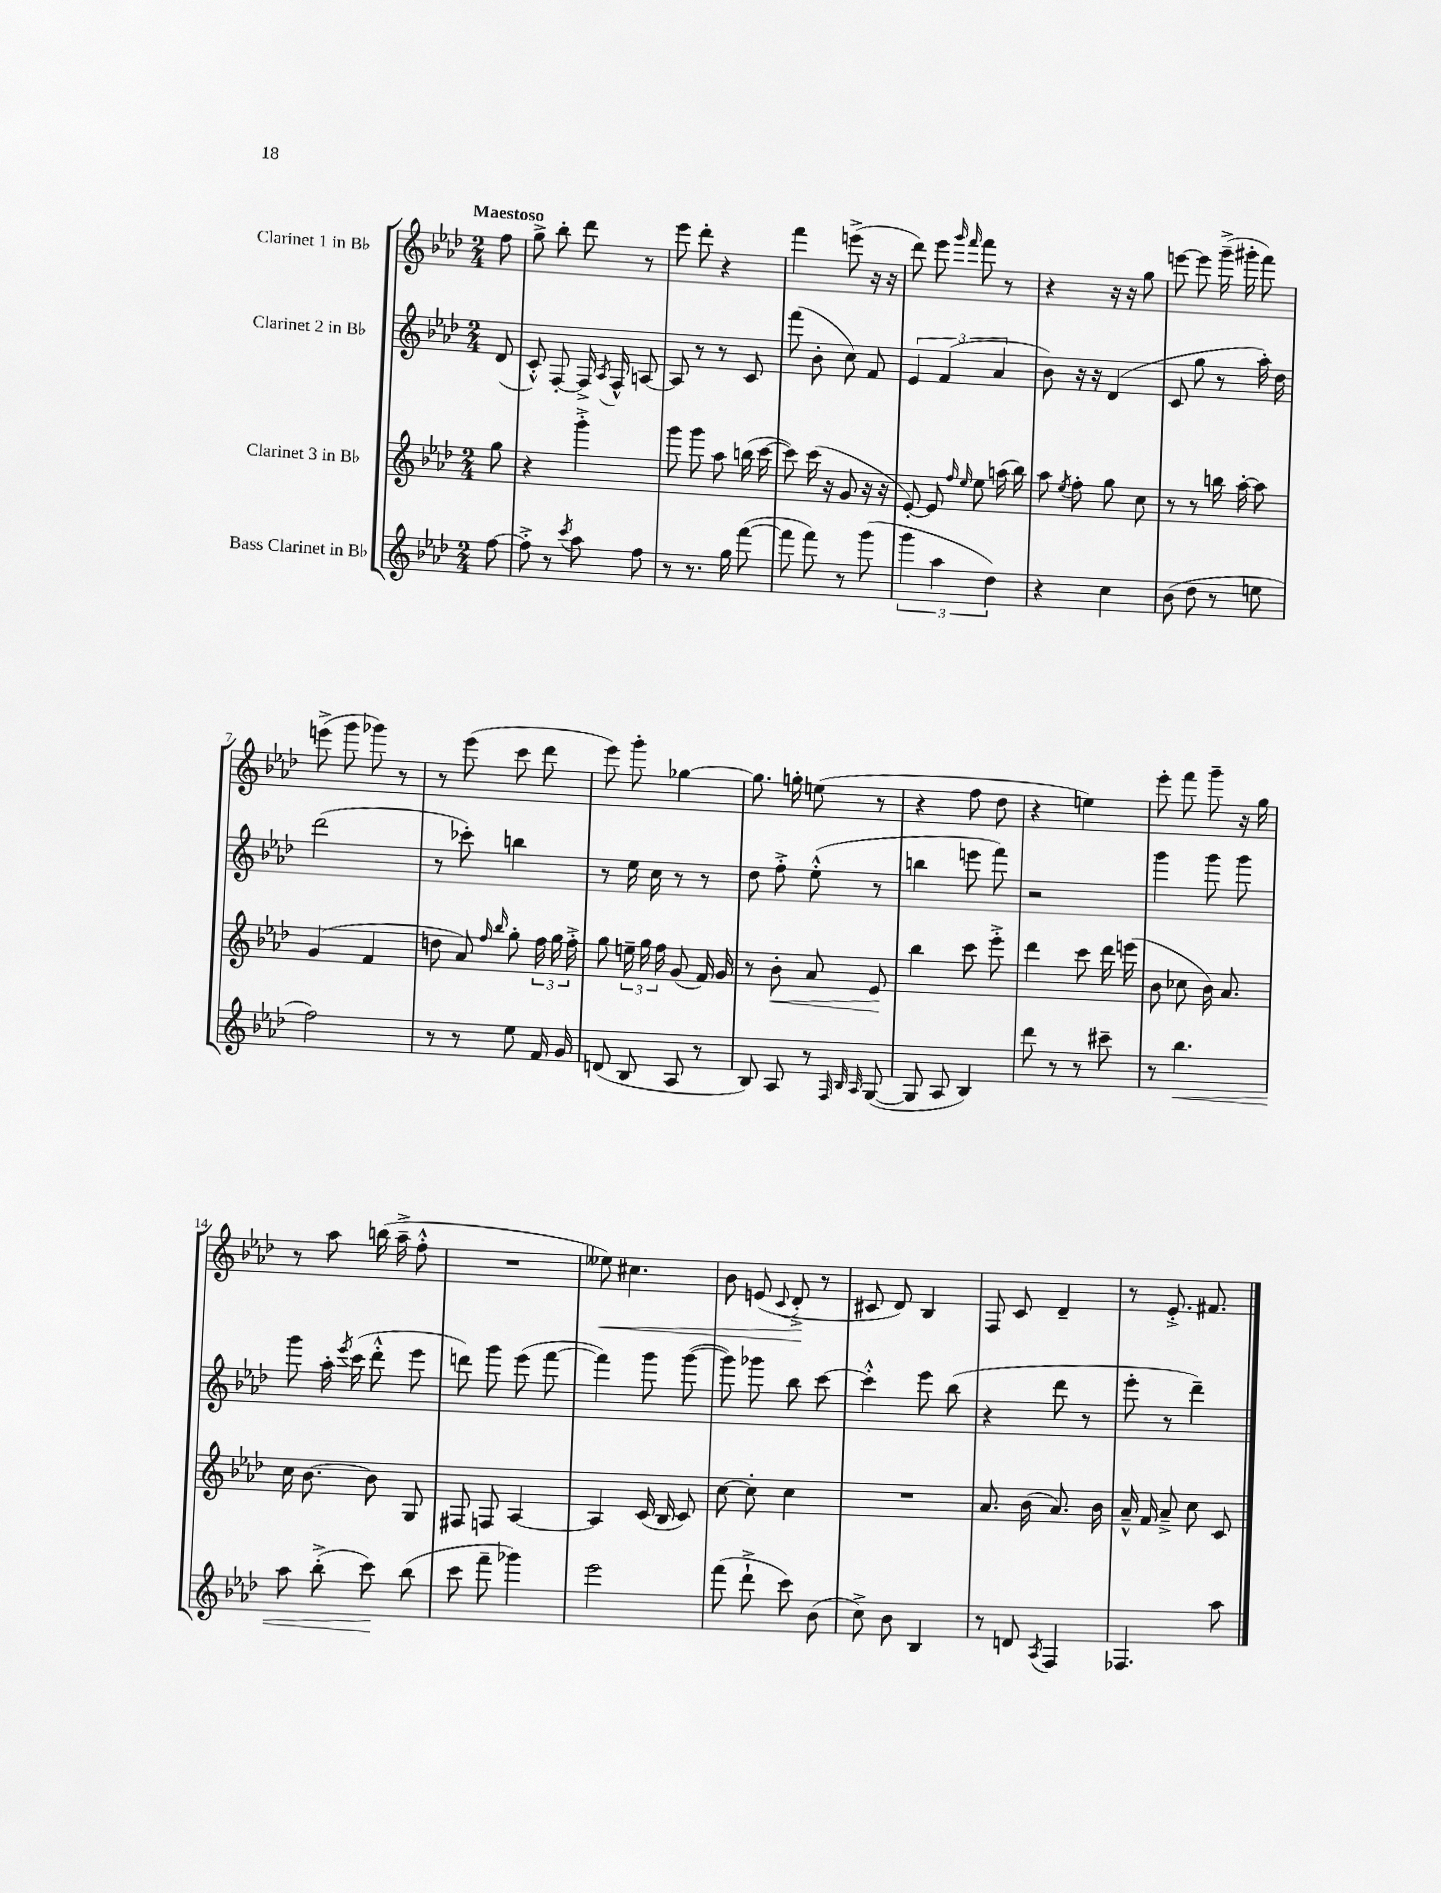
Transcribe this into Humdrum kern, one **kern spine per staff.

**kern	**kern	**kern	**kern
*staff4	*staff3	*staff2	*staff1
*clefG2	*clefG2	*clefG2	*clefG2
*k[b-e-a-d-]	*k[b-e-a-d-]	*k[b-e-a-d-]	*k[b-e-a-d-]
*M2/4	*M2/4	*M2/4	*M2/4
[8ff	8gg	(8d-	8ff
=	=	=	=
8ff'^]	4r	8c'^^)	8gg^
8r	.	[8F'	8bb-'
8qccc	.	.	.
8aa-	4ggg'^	16F^]	8ddd-
.	.	8qA-	.
.	.	16F^^	.
8ff	.	[8A	8r
=	=	=	=
8r	8ggg	8A]	8eee-
8.r	8ggg	8r	8ddd-'
.	8aa-	8r	4r
16gg	.	.	.
([8fff	(16bb	8c	.
.	[16ccc	.	.
=	=	=	=
8fff]	8ccc])	(8fff	4fff
8fff)	(16ccc	8b-'	.
.	16r	.	.
8r	8g	8cc)	(8eee^
(8ggg	16r	8f	16r
.	16r	.	16r
=	=	=	=
6ggg	[8e-')	6e-	8ddd-)
.	8e-]	.	8eee-
6aa-	.	(6f	.
.	16qqff	.	16qqggg
.	16qqee-	.	16qqfff
.	8ee-	.	8fff
6dd-)	.	6a-	.
.	(16aa	.	8r
.	16bb-)	.	.
=	=	=	=
4r	8aa-	8b-)	4r
.	8qee-	.	.
.	8ff'	16r	.
.	.	16r	.
4cc	8gg	(4d-	16r
.	.	.	16r
.	8cc	.	8gg
=	=	=	=
(8b-	8r	8c	[8eee
8dd-	8r	8gg	8eee]
8r	16bb	8r	(16ggg~^
.	[16aa-'	.	16ggg#'
8ee	8aa-]	16aa-')	8fff)
.	.	16dd-	.
=	=	=	=
2ff)	(4g	(2ddd-	(8eee^
.	.	.	8ggg
.	4f	.	8ggg-)
.	.	.	8r
=	=	=	=
8r	8dd	8r	8r
8r	8a-)	8ccc-')	(8eee-
.	16qqff	.	.
.	16qqbb-	.	.
8ee-	8gg'	4bb	8ccc
16f	24ff	.	8ddd-
.	24gg	.	.
16g	.	.	.
.	24ff'^	.	.
=	=	=	=
(8d	8gg	8r	8eee-)
8B-	24ee~	16ee-	8ggg'
.	24gg	.	.
.	.	16cc	.
.	24ff	.	.
8A-	(8g	8r	[4gg-
8r	16f)	8r	.
.	16g	.	.
=	=	=	=
8B-)	8r	8dd-	8.gg-]
8A-	8b-'	8ff'^	.
.	.	.	16gg'
8r	8a-	(8ee-'^^	(8ee
32qqF	.	.	.
32qqB-	.	.	.
32qqA-	.	.	.
([8G	8e-	8r	8r
=	=	=	=
8G]	4bb-	4bb	4r
8A-	.	.	.
4B-)	8ccc	8eee	8ff
.	8eee-'^	8fff)	8dd-
=	=	=	=
8ddd-	4ddd-	2r	4r
8r	.	.	.
8r	8ccc	.	4ee)
8ccc#~	16ddd-	.	.
.	(16eee	.	.
=	=	=	=
8r	8b-	4ggg	8eee-'
4.bb-	8cc-	.	8fff
.	16b-)	8ggg	8ggg~
.	8.a-	.	.
.	.	8ggg	16r
.	.	.	16gg
=	=	=	=
8aa-	16cc	8ggg	8r
.	[8.b-	.	.
(8bb-'^	.	16aa-'	8aa-
.	.	8qeee-	.
.	.	(16ccc	.
8ccc)	8b-]	8ddd-'^^	(16bb
.	.	.	16aa-~^
(8bb-	8G	8eee-	8ff'^^
=	=	=	=
8ccc	8F#	8ddd)	2r
8fff~	8F	8ggg	.
4ggg-)	[4A-	(8eee-	.
.	.	[8fff	.
=	=	=	=
2eee-	4A-]	4fff])	8ee--)
.	.	.	4.cc#
.	(16c	8ggg	.
.	16B-	.	.
.	8c)	([8ggg	.
=	=	=	=
(8fff	[8cc	8ggg])	8b-
8ddd-`^	8cc']	8ggg-	(8e
.	.	.	8qqc
8ccc)	4cc	8bb-	8d-'^
(8b-	.	[8ccc	8r
=	=	=	=
8cc^)	2r	4ccc'^^]	8c#
8b-	.	.	8d-)
4B-	.	8eee-	4B-
.	.	(8bb-	.
=	=	=	=
8r	8.a-	4r	8F
8d	.	.	8c
.	(16b-	.	.
8qA-	.	.	.
4F	8.a-)	8ddd-	4d-~
.	.	8r	.
.	16b-	.	.
=	=	=	=
4.F-	16a-~^^	8eee-'	8r
.	16f	.	.
.	8a-~^	8r	8.e-'^
.	8cc	4ddd-~)	.
.	.	.	8.f#
8aa-	8c	.	.
==	==	==	==
*-	*-	*-	*-
